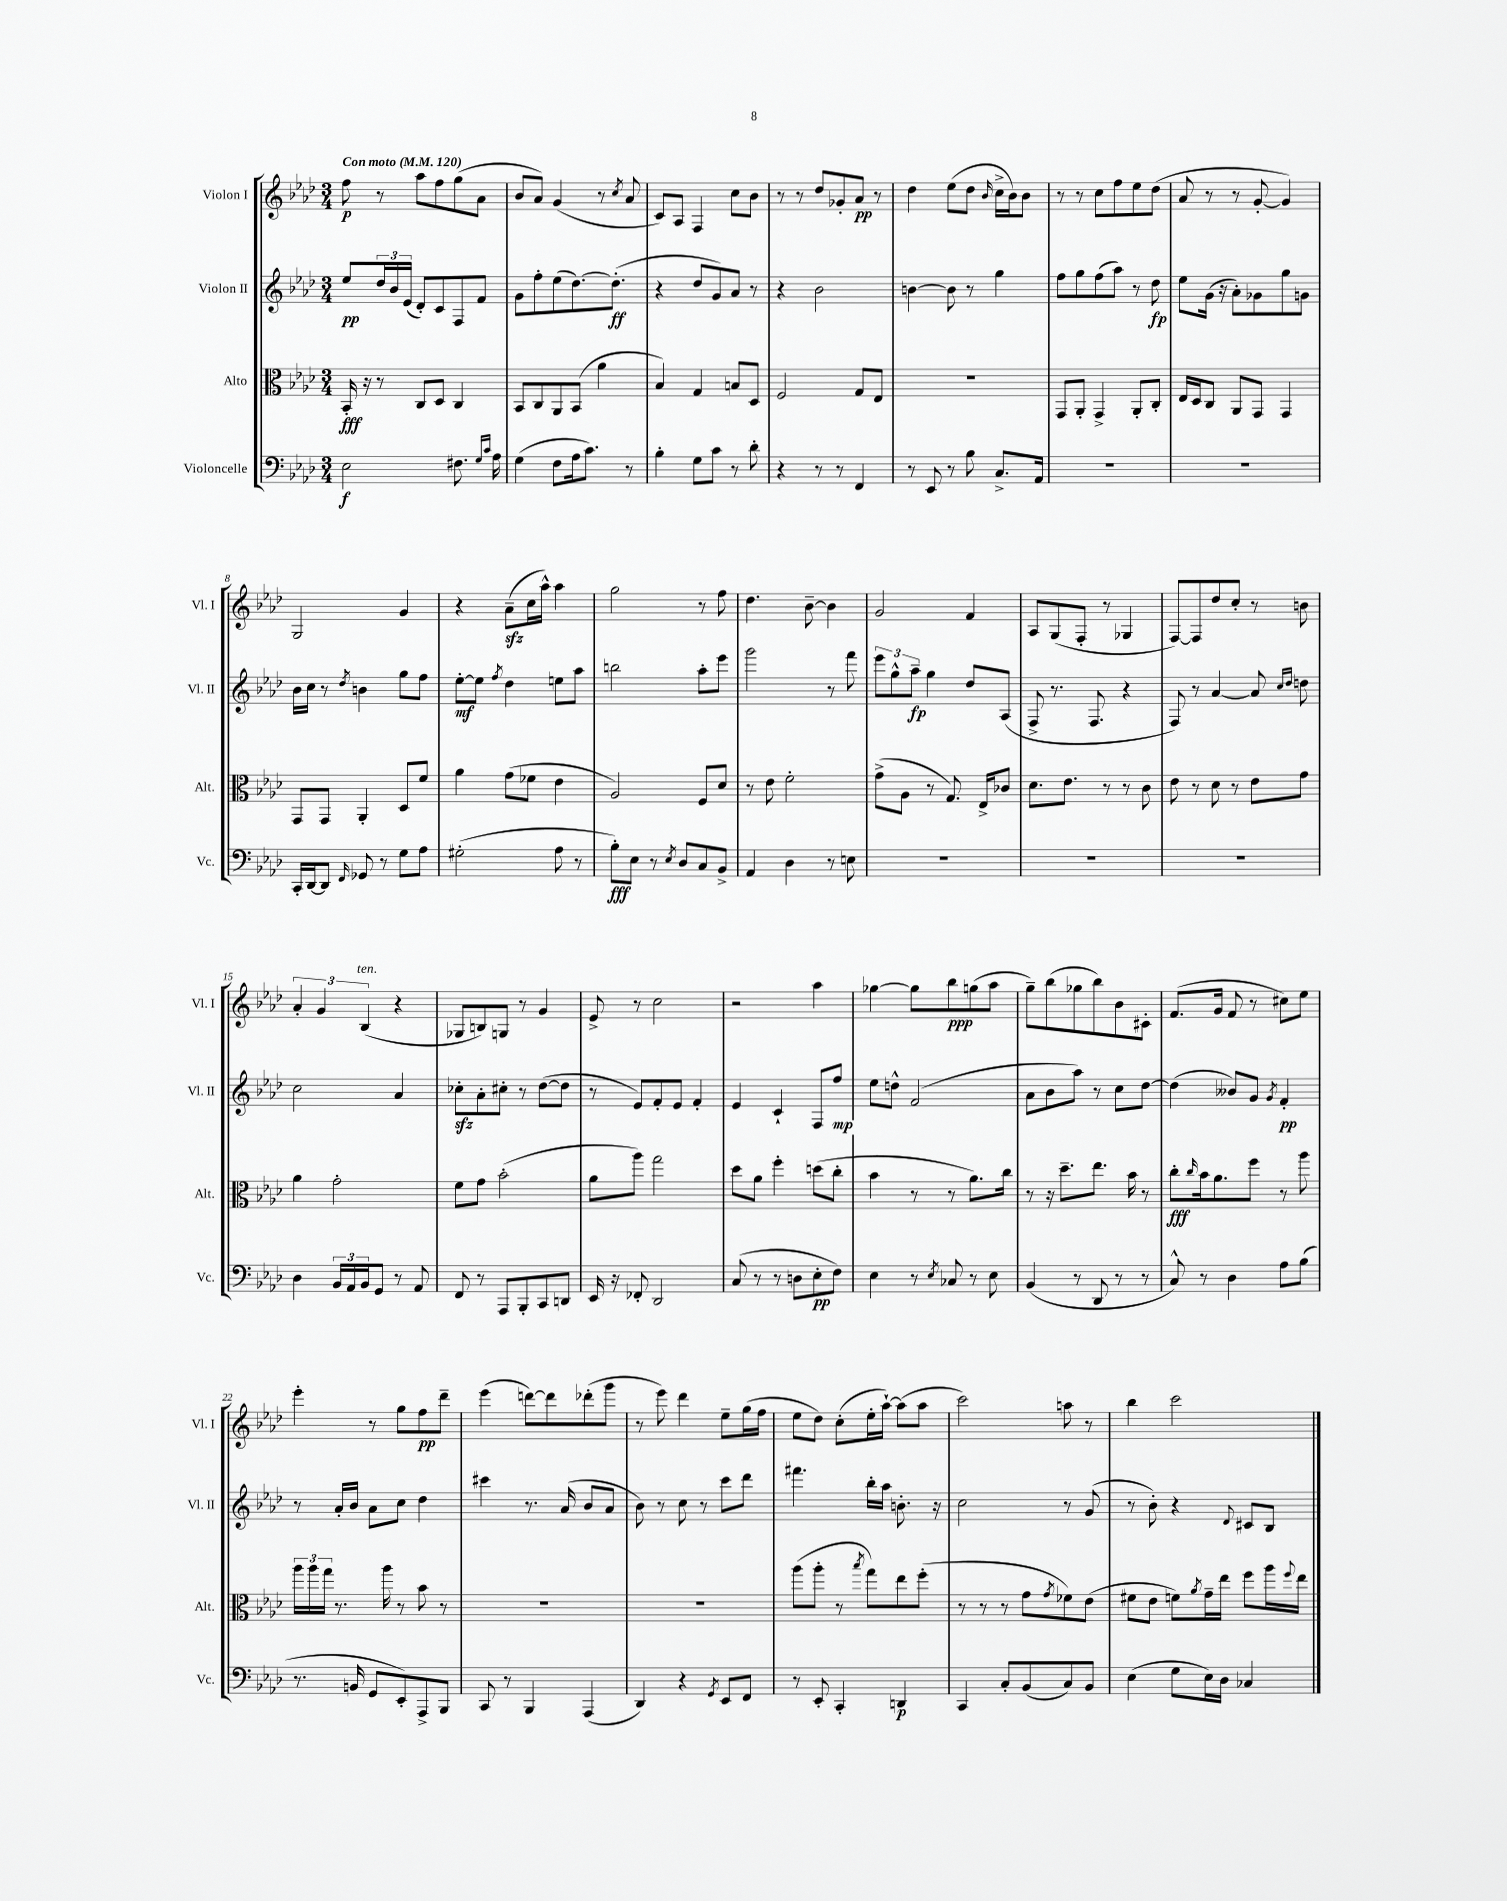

**kern	**kern	**kern	**kern
*staff4	*staff3	*staff2	*staff1
*clefF4	*clefC3	*clefG2	*clefG2
*k[b-e-a-d-]	*k[b-e-a-d-]	*k[b-e-a-d-]	*k[b-e-a-d-]
*M3/4	*M3/4	*M3/4	*M3/4
*MM120	*MM120	*MM120	*MM120
2E-	16BB-'	8ee-	8ff
.	16r	.	.
.	8r	24dd-	8r
.	.	24b-	.
.	.	(24e-	.
.	8C	8d-')	8aa-
.	8D-	8c	8ff
8.F#	4C	8F	(8gg
.	.	8f	8a-
16qqG	.	.	.
16qqc	.	.	.
16A-	.	.	.
=	=	=	=
(4G	8BB-	8g	8b-
.	8C	8ff'	8a-)
8F	8AA-	(8ee-	(4g
16A-	(8BB-	[8.dd-)	.
8.c)	.	.	.
.	4a-	.	8r
.	.	(8.dd-']	.
.	.	.	8qcc
8r	.	.	8a-
=	=	=	=
4B-'	4B-)	4r	8c)
.	.	.	8A-
8G	4G	8dd-	4F
8c	.	8g)	.
8r	8B	8a-	8cc
8d-'	8D-	8r	8b-
=	=	=	=
4r	2F	4r	8r
.	.	.	8r
8r	.	2b-	8dd-
8r	.	.	8g-'
4FF	8G	.	8a-
.	8E-	.	8r
=	=	=	=
8r	2.r	[4b	4dd-
8EE-	.	.	.
8r	.	8b]	(8ee-
8B-	.	8r	8dd-
.	.	.	16qqb-
8.C^	.	4gg	16cc^
.	.	.	16b-)
.	.	.	8b-
16AA-	.	.	.
=	=	=	=
2.r	8GG	8ff	8r
.	8AA-'	8gg	8r
.	4GG^	(8ff	8cc
.	.	8aa-)	8ff
.	8AA-'	8r	8ee-
.	8C'	8dd-	(8dd-
=	=	=	=
2.r	16E-	8ee-	8a-
.	16D-	.	.
.	8C	(16g	8r
.	.	16r	.
.	8AA-	8a-')	8r
.	8GG	8g-	[8g'
.	4GG	8gg	4g])
.	.	8g	.
=	=	=	=
16CC'	8GG	16b-	2G
[16DD-	.	16cc	.
8DD-]	8GG	8r	.
16qqFF	.	8qdd-	.
8GG-	4AA-'	4b	.
8r	.	.	.
8G	8D-	8gg	4g
8A-	8f	8ff	.
=	=	=	=
(2G#'	4a-	[8ee-'	4r
.	.	8ee-]	.
.	.	8qff	.
.	(8g	4dd-	(8a-~
.	8f-	.	16cc
.	.	.	16aa-^^)
8A-	4e-	8ee	4aa-
8r	.	8aa-	.
=	=	=	=
8B-')	2A-)	2bb	2gg
8E-	.	.	.
8r	.	.	.
8qE-	.	.	.
8D-	.	.	.
8C	8F	8aa-'	8r
8BB-^	8d-	8eee-	8ff
=	=	=	=
4AA-	8r	2ggg	4.dd-
.	8e-	.	.
4D-	2f'	.	.
.	.	.	[8b-~
8r	.	8r	4b-]
8E	.	8fff	.
=	=	=	=
2.r	(8g^	12eee-	2g
.	.	12gg^^	.
.	8A-	.	.
.	.	12aa-~	.
.	8r	4gg	.
.	8.G)	.	.
.	.	8dd-	4f
.	16E-^	.	.
.	8c-	(8A-	.
=	=	=	=
2.r	8.d-	8F^	8A-
.	.	8.r	(8G
.	8.e-	.	.
.	.	.	8F'
.	.	8.F	.
.	8r	.	8r
.	8r	4r	4G-
.	8c	.	.
=	=	=	=
2.r	8e-	8F)	[8F)
.	8r	8r	8F]
.	8d-	[4a-	8dd-
.	8r	.	8cc'
.	8e-	8a-]	8r
.	.	16qqcc	.
.	.	16qqdd-	.
.	8g	8dd	8b
=	=	=	=
4D-	4a-	2cc	6a-'
.	.	.	6g
24BB-	2g'	.	.
24AA-	.	.	.
24BB-	.	.	(6B-
8GG	.	.	.
8r	.	4a-	4r
8AA-	.	.	.
=	=	=	=
8FF	8f	8cc-'	8G-
8r	8g	8a-'	8B)
8AAA-	(2b-'	8cc#'	8G
8BBB-'	.	8r	8r
8CC	.	([8dd-	4g
8DD	.	8dd-]	.
=	=	=	=
16EE-	8a-	8r	8e-^
16r	.	.	.
8FF-'	8aa-)	8e-)	8r
2DD-	2gg	8f'	2cc
.	.	8e-	.
.	.	4f'	.
=	=	=	=
(8C	8dd-	4e-	2r
8r	8a-	.	.
8r	4ff'	4c`	.
8D	.	.	.
8E-'	(8dd	8F	4aa-
8F)	8cc'	8ff	.
=	=	=	=
4E-	4b-	8ee-	[4gg-
.	.	8dd^^	.
8r	8r	(2f	8gg-]
8qE-	.	.	.
8C-	8r	.	8bb-
8r	8.a-)	.	(8gg
8E-	.	.	8aa-
.	16cc	.	.
=	=	=	=
(4BB-	8r	8a-	8gg~)
.	16r	8b-	(8bb-
.	8.dd-~	.	.
8r	.	8aa-)	8gg-
8DD-	8.ee-	8r	8bb-)
8r	.	8cc	8b-
.	16b-	.	.
8r	8r	[8dd-	8c#'
=	=	=	=
8C^^)	8cc'	(4dd-]	(8.f
.	16qqcc	.	.
8r	16b-	.	.
.	8.a-	.	16g
4D-	.	8b--)	8f
.	8ff	8g	8r
.	.	8qg	.
8A-	8r	4f'	8cc#)
(8B-	8aa-	.	8ee-
=	=	=	=
8.r	24aa-	8r	4eee-'
.	24aa-	.	.
.	24gg	.	.
.	8.r	16a-'	.
16BB	.	16b-	.
8GG	.	8a-	8r
.	16aa-	.	.
8EE-')	8r	8cc	8gg
8AAA-^	8b-	4dd-	8ff
8BBB-	8r	.	8ddd-~
=	=	=	=
8CC	2.r	4ccc#	(4eee-
8r	.	.	.
4BBB-	.	8.r	[8ddd)
.	.	.	8ddd]
.	.	(16a-	.
(4AAA-	.	8b-	(8ddd-'
.	.	8a-	8ggg
=	=	=	=
4DD-)	2.r	8b-)	8r
.	.	8r	8eee-)
4r	.	8cc	4ddd-
.	.	8r	.
8qGG	.	.	.
8EE-	.	8ccc	8ee-~
8FF	.	8ddd-	(16gg
.	.	.	16ff
=	=	=	=
8r	(8aa-	4.fff#	8ee-
8EE-'	8aa-'	.	8dd-)
4CC'	8r	.	(8cc'
.	8qbb-	.	.
.	8gg)	16bb-'	16ee-'
.	.	16aa-	[16aa-`)
4DD	8ee-	8.b'	(8aa-]
.	(8ff'	.	8aa-
.	.	16r	.
=	=	=	=
4CC	8r	2cc	2ccc)
.	8r	.	.
8C'	8r	.	.
(8BB-	8g	.	.
.	8qg	.	.
8C)	8f-)	8r	8aa
8BB-	(8e-	(8g	8r
=	=	=	=
(4E-	8f#	8r	4bb-
.	8e-	8b-')	.
8G	8f)	4r	2ccc
.	8qa-	.	.
16E-)	16g~	.	.
16D-	16ee-	.	.
.	.	8qqd-	.
4C-	8ff	8c#	.
.	16aa-	8B-	.
.	8qqff	.	.
.	16ee-	.	.
==	==	==	==
*-	*-	*-	*-
